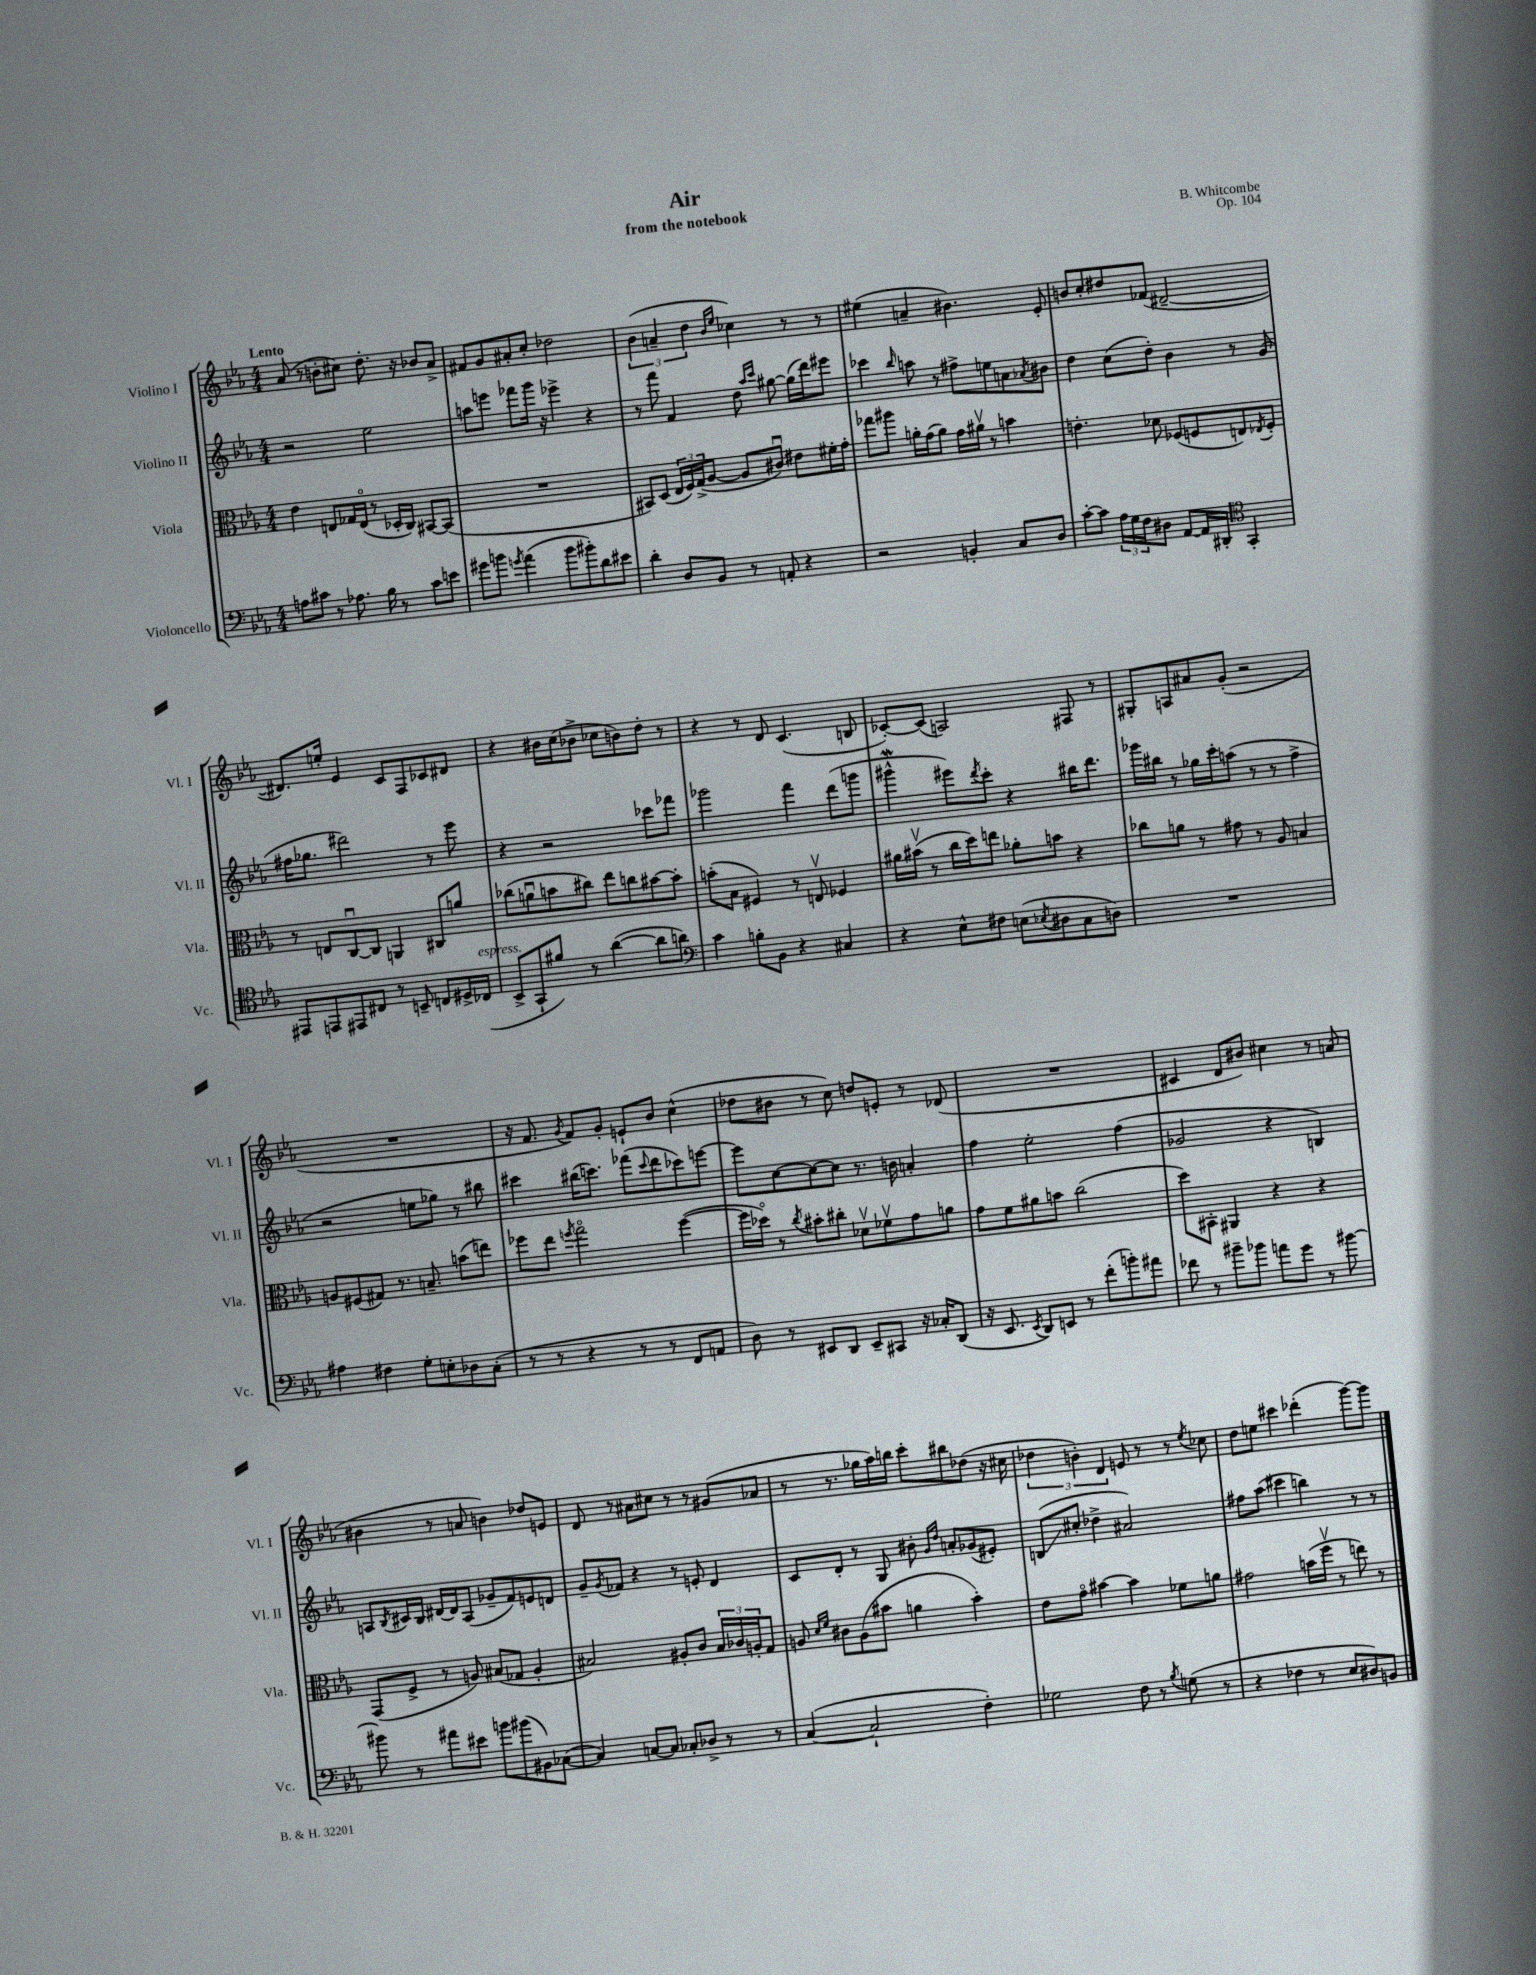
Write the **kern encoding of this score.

**kern	**kern	**kern	**kern
*staff4	*staff3	*staff2	*staff1
*clefF4	*clefC3	*clefG2	*clefG2
*k[b-e-a-]	*k[b-e-a-]	*k[b-e-a-]	*k[b-e-a-]
*M4/4	*M4/4	*M4/4	*M4/4
8A	4e-	2r	(8a-
8c#	.	.	8r
8r	8E	.	8b'
8.A-	16G-	.	8cc#)
.	(16Eo	.	.
.	8r	2ee-	8.dd'
16B-	.	.	.
8r	16D-'	.	.
.	16C)	.	16r
8c#	[8BB#	.	8b-
8e	(8BB#]	.	8a-^
=	=	=	=
8g#	1r	8aa	8f#
8b	.	8eee	8g
8qg	.	.	.
(4a-	.	8fff-	8a#'
.	.	16ggg	8cc'
.	.	16r	.
8b	.	4eee-^	2dd-
8b#')	.	.	.
8d	.	4r	.
8e#	.	.	.
=	=	=	=
4d'	8BB#)	8r	(6b-
.	(8D	8fff	.
.	.	.	6a~
8D	24E-	4f	.
.	24F)	.	.
.	(24G^	.	6dd
8BB-	[8A-	.	.
.	.	.	16qqb-
.	.	.	16qqee-
8r	8A-]	8dd	4cc-)
.	.	16qqaa-	.
.	.	16qqccc	.
8AA'	8c#u)	[8gg#	.
4r	8e#	(16gg#]	8r
.	.	16ddd)	.
.	16f#'	8eee#	8r
.	16g'	.	.
=	=	=	=
2r	8gg-	4ccc-	(4ee#
.	8aa#	.	.
.	.	16qqbb-	.
.	16a'	8aa	4a~
.	(16g	.	.
.	8a)	8r	.
4BB'	16g	8ff#^	4.b#)
.	16a#v	.	.
.	8r	8ee	.
8C	4b	8a	.
.	.	8qa-	.
8D	.	8b#	8e-'
=	=	=	=
[8c'	4.e'	4dd	8b
8c]	.	.	8cc'
24A-	.	(8cc	8dd#
24G	.	.	.
24F	.	.	.
8D#	8d-	8dd')	(8f-
[8AA-	(8F-	4b-	[2d#~
16AA-]	8F	.	.
16DD#'	.	.	.
*clefC4	*	*	*
4GG'	8E)	8r	.
.	8qE-	.	.
.	8F'	(8g	.
=	=	=	=
8EE#	8r	16ff#	8.d#])
.	.	8.gg-	.
8EE	8E	.	.
.	.	.	16ee'
8EE#	[8Cu	2ddd#)	4e-
8C#	8C]	.	.
8r	4AA	.	8c
8BB~	.	.	8F
8C	8C#	8r	8c-
16D#^	8a	8eee-	8d#
(16C-	.	.	.
=	=	=	=
8BB-^	(8cc-	4r	4r
8GG`	8au	.	.
8f#)	8b	2r	16b#
.	.	.	(16cc
8r	8cc#)	.	8b-^
([4a-	8ee-	.	8cc-
.	8cc	.	8b)
8a-]	[8b#	8ccc-	8dd'
8a)	8b#']	8fff-	8r
=	=	=	=
*clefF4	*	*	*
4c	(8b'	2ggg-	4r
.	8B-	.	.
8B'	4F#)	.	8r
8BB-	.	.	8d
4r	8r	4fff	(4.c
.	8Ev	.	.
4C#	4F-	(8ddd	.
.	.	8ggg	8B
=	=	=	=
4r	16a#	4ggg#^^	[8c-')
.	(16b#v	.	.
.	8r	.	(8c-]
8E-^^	16cc	8eee#)	2A)
.	16dd)	.	.
.	.	8qddd	.
8F#	8ee	8ccc'	.
(8E	8a-'	4r	.
8qE-	.	.	.
8D#	8b	.	.
8C	4r	16bb#	8F#
.	.	8.ddd	.
8D)	.	.	8r
=	=	=	=
1r	8cc-	16ggg-	8G#'
.	.	16bb#	.
.	8a	8r	8A
.	8r	16gg-	8a#
.	.	16ccc'	.
.	8g#	(8aa	(8g'
.	8r	8r	2r
.	8A-	8r	.
.	4B	4ff^	.
=	=	=	=
4A#	8A	2r	1r
.	(8F#	.	.
4F#	8G#)	.	.
.	8.r	.	.
8G'	.	8ee	.
.	8.B~	.	.
8E'	.	8gg-)	.
8D-	(8b	8r	.
(8C'	8ee)	8bb#	.
=	=	=	=
8r	8ff-	4ccc#	16r
.	.	.	8.f
8r	8ee-	.	.
.	8qff	.	8qg
4r	2ggo	(16bb#	8f)
.	.	8.ccc)	.
.	.	.	8g'
8r	.	(8fff-	8e`
.	.	8qqccc	.
8r	.	8ddd	8b-
8FF	([4ff	8ccc-)	(4cc^^
8AA	.	[8eee	.
=	=	=	=
8D)	16ff]	8eee]	8dd-
.	16dd-o)	.	.
8r	8r	[8cc	8b#
.	8qcc	.	.
8EE#	8b#'	8cc_	8r
8DD	8cc#'	8cc]	8cc)
8EE#~	8d-v	8.r	8dd
8CC#	8f-v	.	8e'
.	.	16b	.
16r	8g	4a'	8r
16C-'	.	.	.
(8DD	8a	.	(8d-
=	=	=	=
16r	8g	4ff	1r
8.EE-	.	.	.
.	8f	.	.
8qEE-	.	.	.
8DD)	8a#	2ee-'	.
8EE	8b	.	.
8r	(2cc	.	.
(8f'	.	.	.
8b')	.	(4ff	.
8a#	.	.	.
=	=	=	=
8f-	8dd)	2g-	4c#
8r	8BB#'	.	.
8b#~	4AA#	.	8d
8b-	.	.	8b#)
8a	4r	4r	4cc#
8g	.	.	.
8r	4r	4B)	8r
[8b#	.	.	(8a
=	=	=	=
8b#]	(8GG	8A	4b#
.	.	8qB-	.
8r	8F^	16c#	.
.	.	16B-	.
8a#	8r	[16d#	8r
.	.	16d#]	.
8e#	8A)	(8A	8a
8b	(8B#	8g-~	4b)
(8b#	8G-	8f)	.
8BB#)	4A'	8e	8dd-
([8C-	.	8d	8e
=	=	=	=
4C-])	2B#)	8g~	8d
.	.	8qg	.
.	.	8f-	8r
[8C	.	4r	8a#
8C]	.	.	8cc#
8C-'	8A#'	8r	8r
8D-^	8c	8e'	8r
8r	24B#	4d	(8g#
.	24c-	.	.
.	24A'	.	.
8r	8G	.	8a-
=	=	=	=
([4C	8A	8c	8r
.	16qqd	.	.
.	16qqf	.	.
.	8c#	8d'	8.r
2C`]	(8A	8r	.
.	.	.	16gg-
.	8b#	8G	16aa-)
.	.	.	16bb
.	4a	8b#'	8ccc'
.	.	16qqg	.
.	.	16qqdd	.
.	.	8a'	8bb#
4F')	4b#')	(8g-	(8dd-
.	.	8e#')	16r
.	.	.	16cc#
=	=	=	=
2G-	8e-	(8B	6dd-
.	8go	8cc#'	.
.	.	.	6b')
.	[4b#	4dd-^	.
.	.	.	6d
8F	4b#]	2a#)	8e
8r	.	.	8r
8qB-	.	.	.
(8G	8f-	.	8r
.	.	.	8qee-
8r	8a	.	8cc-
=	=	=	=
4r	2g#	8ff#	8dd
.	.	(8aa-	8ee
4F-	.	4ccc#	4ccc#
8r	(16b	4bb)	(4ddd-'
.	16ffv	.	.
8E-	8r	.	.
8D#)	8ee)	8r	[8ggg)
8BB	8r	8r	8ggg]
==	==	==	==
*-	*-	*-	*-
